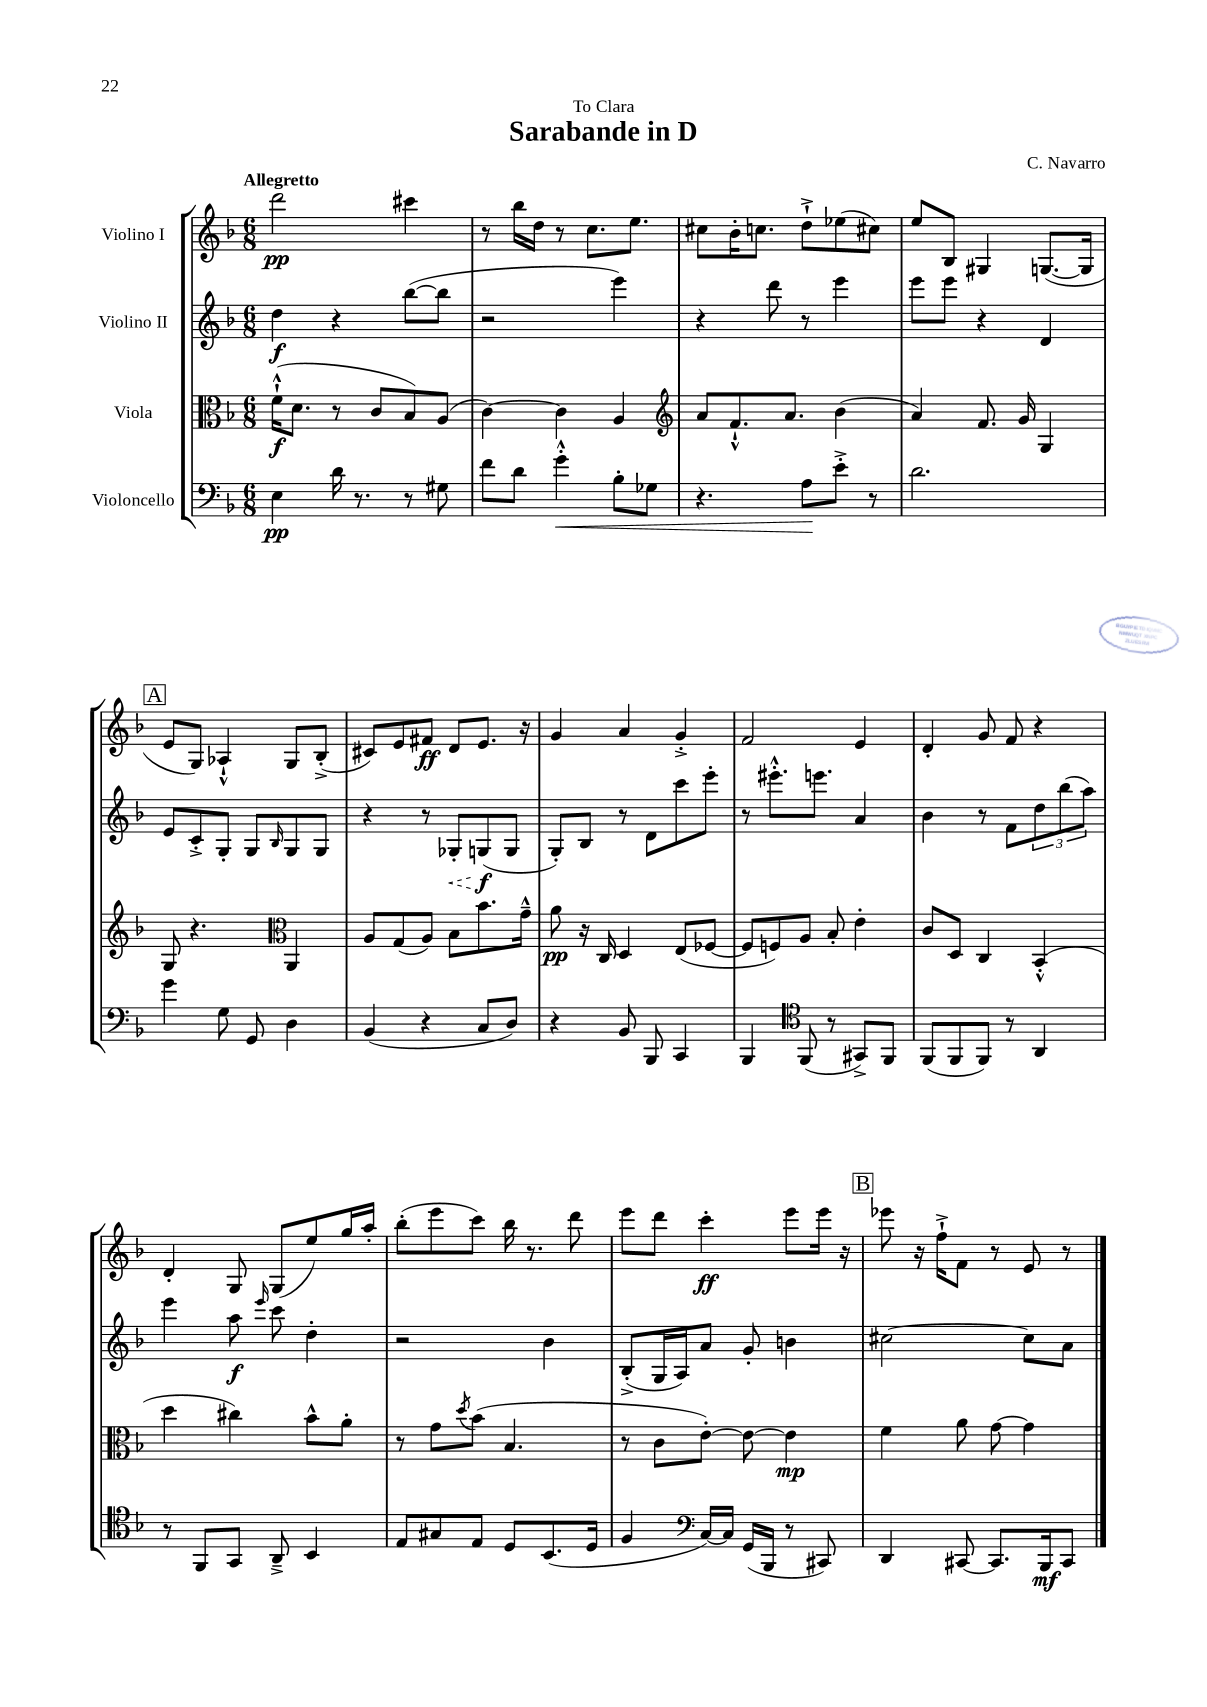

**kern	**kern	**kern	**kern
*staff4	*staff3	*staff2	*staff1
*clefF4	*clefC3	*clefG2	*clefG2
*k[b-]	*k[b-]	*k[b-]	*k[b-]
*M6/8	*M6/8	*M6/8	*M6/8
4E	(16f`^^	4dd	2ddd
.	8.d	.	.
16d	8r	4r	.
8.r	.	.	.
.	8c	.	.
8r	8B-)	([8bb-	4ccc#
8G#	(8A	8bb-]	.
=	=	=	=
8f	[4c)	2r	8r
8d	.	.	16bb-
.	.	.	16dd
4g'^^	4c]	.	8r
.	.	.	8.cc
8B-'	4A	4eee)	.
.	.	.	8.ee
8G-	.	.	.
=	=	=	=
*	*clefG2	*	*
4.r	8a	4r	8cc#
.	8.f`^^	.	16b-'
.	.	.	8.cc
.	.	8ddd	.
.	8.a	.	.
8A	.	8r	8dd`^
8e'^	(4b-	4eee	(8ee-
8r	.	.	8cc#)
=	=	=	=
2.d	4a)	8eee	8ee
.	.	8eee	8B-
.	8.f	4r	4G#
.	16g	.	.
.	4G	4d	([8.G
.	.	.	16G]
=	=	=	=
4g	8G	8e	8e
.	4.r	8c'^	8G)
8G	.	8G'	4A-`^^
8GG	.	8G	.
*	*clefC3	*	*
.	.	16qqB-	.
4D	4AA	8G	8G
.	.	8G	(8B-'^
=	=	=	=
(4BB-	8A	4r	8c#)
.	(8G	.	8e
4r	8A)	8r	8f#
.	8B-	8G-'	8d
8C	8.b-	(8G	8.e
8D)	.	8G	.
.	16g~^^	.	16r
=	=	=	=
4r	8a	8G')	4g
.	16r	8B-	.
.	16C	.	.
8BB-	4D	8r	4a
8BBB-	.	8d	.
4CC	(8E	8ccc	4g'^
.	[8F-	8eee'	.
=	=	=	=
4BBB-	8F-]	8r	2f
.	8F)	8.eee#'^^	.
*clefC4	*	*	*
(8FF	8A	.	.
.	.	8.eee	.
8r	8B-'	.	.
8GG#^)	4e'	4a	4e
8FF	.	.	.
=	=	=	=
(8FF	8c	4b-	4d'
8FF	8D	.	.
8FF)	4C	8r	8g
8r	.	8f	8f
4AA	(4BB-'^^	12dd	4r
.	.	(12bb-	.
.	.	12aa)	.
=	=	=	=
8r	4dd	4eee	4d'
8FF	.	.	.
8GG	4cc#)	8aa	8G
.	.	16qqeee	.
8AA~^	.	8ccc	(8G
4BB-	8b-^^	4dd'	8ee)
.	8a'	.	16gg
.	.	.	16aa'
=	=	=	=
8E	8r	2r	(8bb-'
8G#	8g	.	8eee
.	8qdd	.	.
8E	(8b-	.	8ccc)
8D	4.B-	.	16bb-
.	.	.	8.r
(8.BB-	.	4b-	.
.	.	.	8ddd
16D	.	.	.
=	=	=	=
4F	8r	(8B-'^	8eee
.	8c	16G	8ddd
.	.	16A)	.
*clefF4	*	*	*
[16C)	[8e')	8a	4ccc'
16C]	.	.	.
(16GG	8e_	8g'	.
16BBB-	.	.	.
8r	4e]	4b	8eee
8CC#)	.	.	16eee
.	.	.	16r
=	=	=	=
4DD	4f	[2cc#	8eee-
.	.	.	16r
.	.	.	16ff`^
[8CC#	8a	.	8f
8.CC#]	[8g	.	8r
.	4g]	8cc#]	8e
16BBB-	.	.	.
8CC#	.	8a	8r
==	==	==	==
*-	*-	*-	*-
